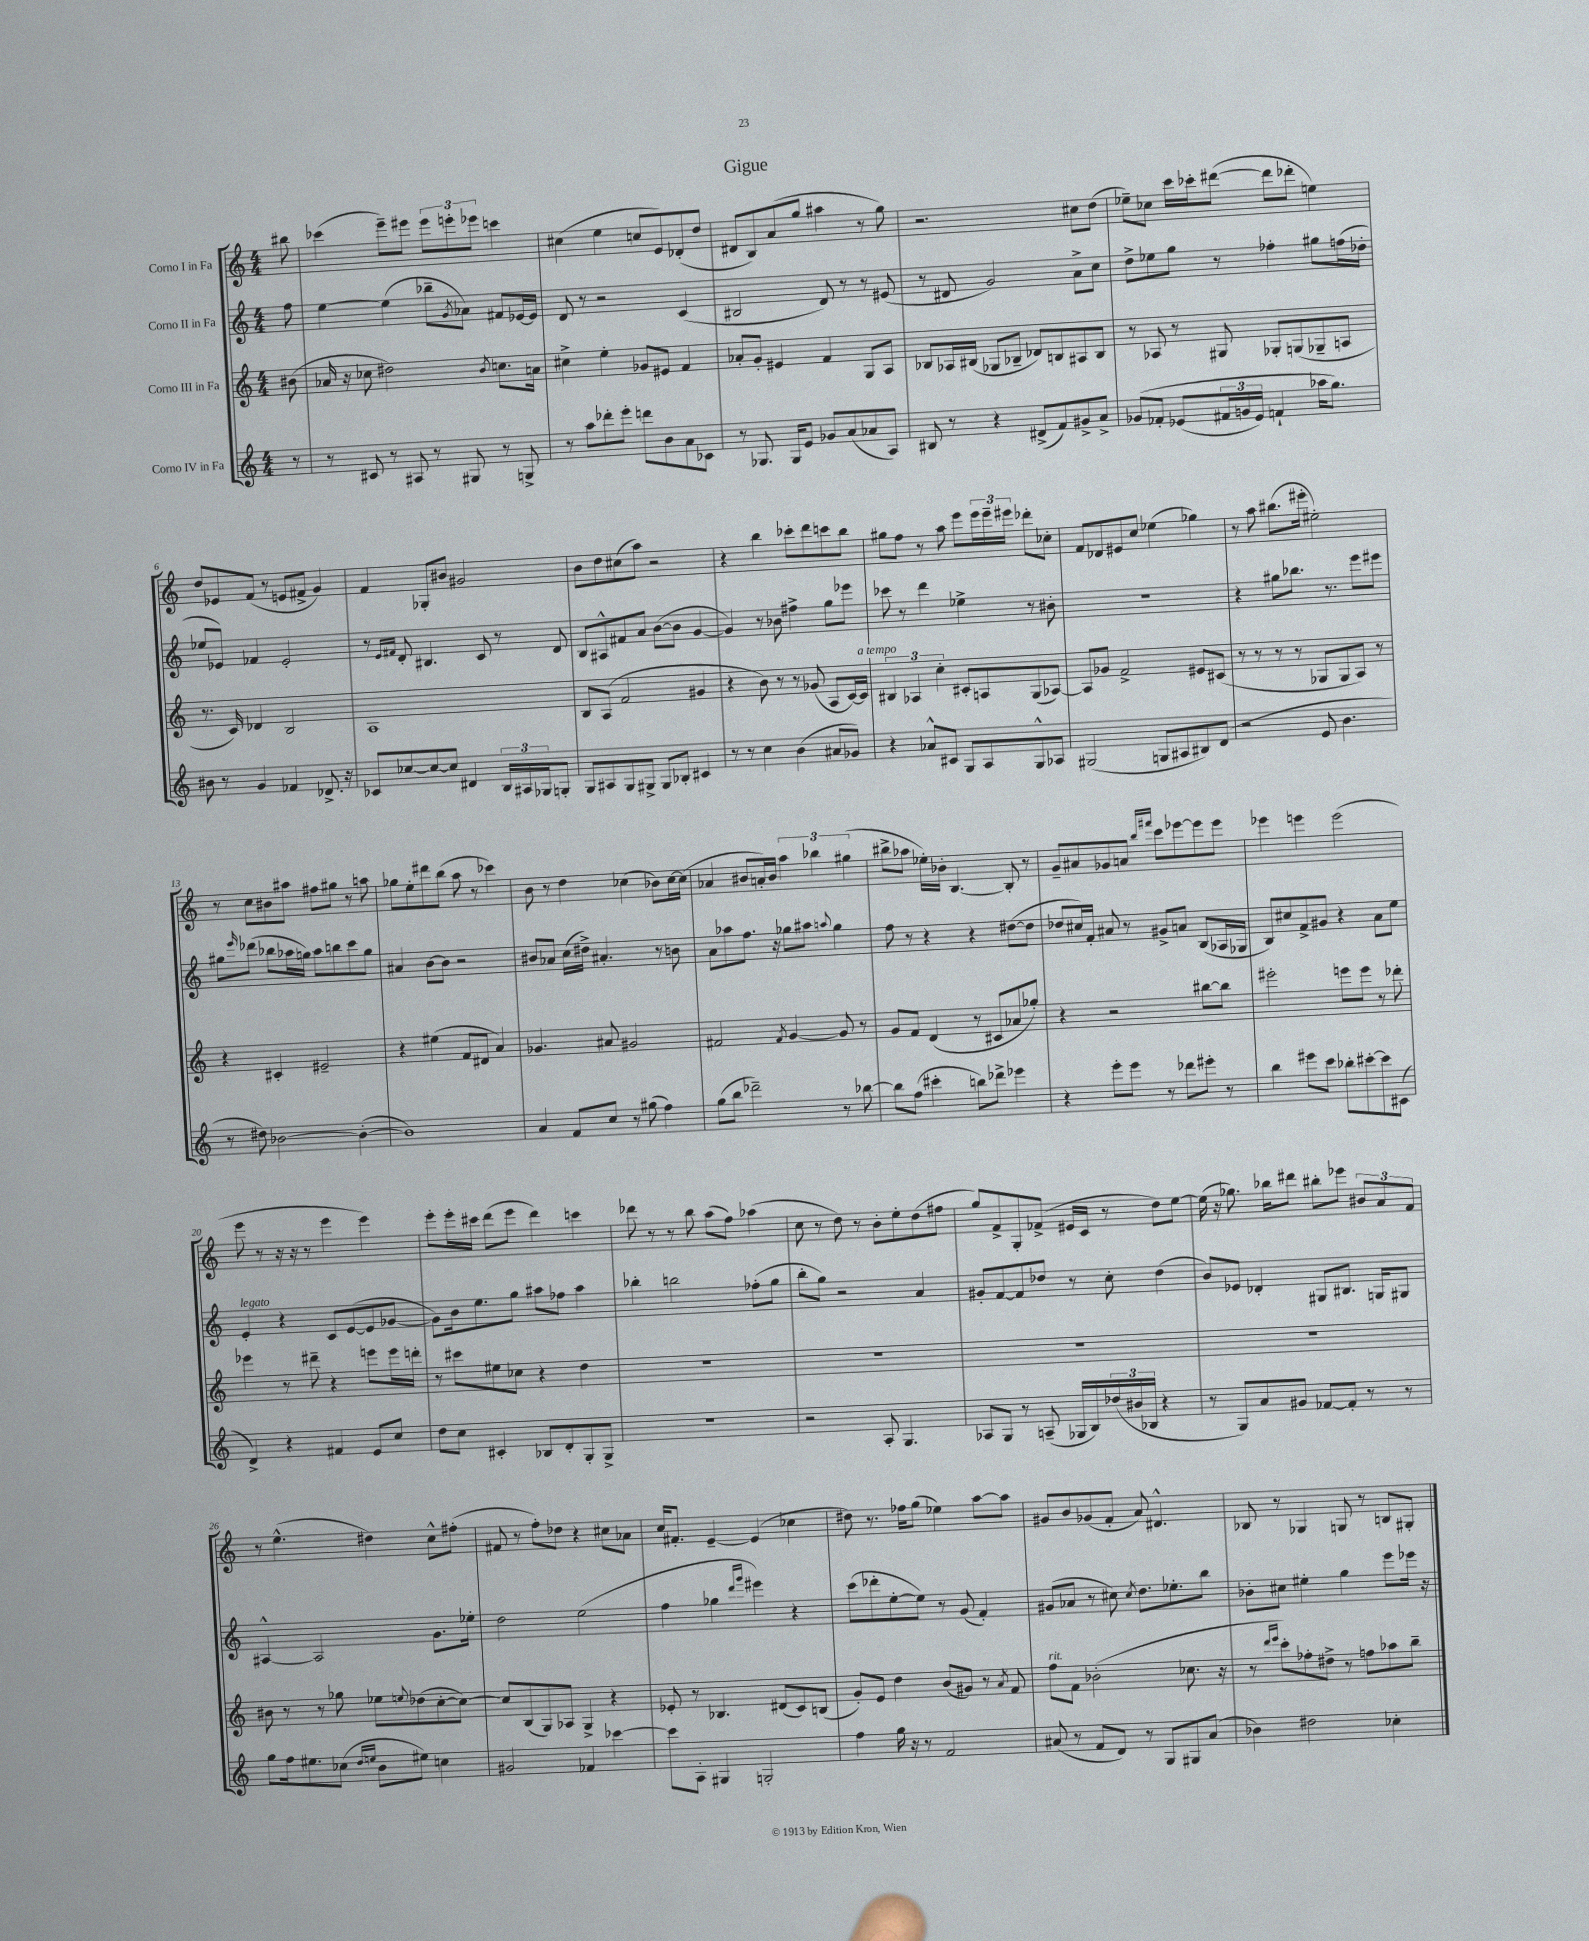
\header { title = "Gigue" }
<<
\new StaffGroup <<
\new Staff = "s0" \with { instrumentName = "Corno I in Fa" } {
    \clef treble \key c \major \numericTimeSignature \time 4/4 \partial 8
    bis''8 |
    ces'''4( e'''8--) eis'''8 \tuplet 3/2 { eis'''8 e'''8-. ees'''8 } c'''4 |
    cis''4( e''4 c''8 e'8) des'8-.( d''8 |
    dis'8 b8) a'8( g''8 ais''4 r8 g''8) |
    r2. cis''8 d''8( |
    ees''8--) ces''8 c'''16 ces'''16-. dis'''8~( dis'''8 des'''8-. e''4) |
    d''8 ees'8 f'8( r8 e'8 fis'8-> g'4) |
    f'4 ges8-. bis'8 gis'2 |
    b'8 d''8 cis''8( a''8) r2 |
    r4 b''4 ces'''8-. d'''8 c'''8 b''8 |
    gis''8 f''8 r8 a''8 e'''8 \tuplet 3/2 { e'''16 e'''16-- eis'''16 } des'''8-. ces''8-. |
    f'8 des'8 eis'8 c''8 ees''4( ges''4) |
    r8 a''8 bis''8.( eis'''16-. eis''2-.) |
    r8 c''8 bis'8 ais''8 fis''8 gis''8 r8 a''8 |
    ges''8 e''8-. dis'''8 b''8( a''8 r8 ces'''4) |
    b'8 r8 d''4 ces''4( bes'8) ces''16~ ces''16( |
    aes'4 bis'8 a'16-.) bis'16 \tuplet 3/2 { a''4 bes''4 gis''4( } |
    bis''8-> aes''8 ees''16-.) bes'16-. b4.~ b8-. r8 |
    g'8-- ais'8 ges'8 a'8 \grace { b''16 fis'''16 } c'''8 ees'''8~ ees'''8 ees'''8 |
    ees'''4 e'''4 e'''2( |
    e'''8 r8 r16 r16 r8 e'''4 e'''4) |
    e'''8-. e'''16-. cis'''16 d'''8( e'''8 d'''4) c'''4 |
    des'''8 r8 r8 b''8 a''8( f''8) aes''4( |
    c''8 r8 d''8) r8 b'8-. e''8-. d''8( fis''8 |
    g''8) f'8-> g8-. fes'8->( eis'16 c'16 r8 d''8) e''8~ |
    e''16( r16 ges''8.) bes''16 dis'''8 bis''8-. ees'''8 \tuplet 3/2 { bis'8 a'8 f'8 } |
    r8 e''4.-^( dis''4) c''8-^ fis''8-.( |
    fis'8 r8 f''8-.) des''8 r4 cis''8 aes'8 |
    c''16 fis'8.-. e'4~-- e'4( ces''4 |
    dis''8) r8. fes''16 g''8( ees''4) a''8~ a''8 |
    gis'8 b'8 ges'8( f'8-. a'8) dis'4.-^ |
    bes8 r8 ges4 g8 r8 b8 gis8-. \bar "|." |
}
\new Staff = "s1" \with { instrumentName = "Corno II in Fa" } {
    \clef treble \key c \major \numericTimeSignature \time 4/4 \partial 8
    f''8 |
    e''4~ e''4( bes''8-- \acciaccatura { g'8 } aes'8) fis'8 ees'16~ ees'16 |
    d'8 r8 r2 c'4( |
    bis2 d'8) r8 r8 eis'8( |
    r8 dis'8 g'2) a'8-> c''8 |
    d''8-> ees''8 g''8 r8 fes''4-. gis''8 f''16( des''16-. |
    ees''8 ees'8) fes'4 ees'2-. |
    r8 \grace { e'16 fis'16 } d'8-. bis4. c'8 r8 d'8 |
    b8 ais8-^ fis'8 a'8 b'8~( b'8 g'4~ |
    g'4) r8 bes'8 fis''4-> g''8 ees'''8 |
    ces'''8 r8 d'''4 ees''4-> r8 bis'8-. |
    R1 |
    r4 gis''8 bes''8. r8. e'''8 eis'''8 |
    gis''8 \grace { e'''16 } des'''8( bes''8 aes''16 g''16) aes''8 b''8 c'''8 g''8 |
    ais'4 b'8~ b'8 r2 |
    bis'8 aes'8 c''16( dis''16->) ais'4.-. r8 b'8 |
    a'8 aes''8 f''8. r16 ges''8 ais''8 \appoggiatura { a''8 } ges''4 |
    f''8 r8 r4 r4 dis''8~( dis''8 |
    des''8 cis''16) f'16-. ais'8 r8 gis'8-> a'8 b8( aes16 ges16 |
    b8) cis''8 f'8-> gis'8 r4 a'8 e''8 |
    e'4-.^\markup { \italic "legato" } r4 c'8 e'8~( e'8 ges'8~ |
    ges'8) b'16 e''8. g''8 ais''8 fes''8 ais''4 |
    bes''4-. b''2 fes''8-.( g''8 |
    b''8-. g''8) r2 a'4 |
    gis'8-. f'8~ f'8 des''8 r8 c''8-. des''4( |
    b'8) ees'8 des'4-. gis8 bis8. g16 gis8 |
    ais4~-^ ais2 g'8. ees''16-. |
    d''2 e''2( |
    f''4 ges''4 \grace { d'''16 g'''16 } eis'''4) r4 |
    c'''8( des'''8-. e''8~-. e''8) r8 g'8( f'4-.) |
    gis'8( aes'8 r8 cis''8) \acciaccatura { cis''8 } d''8. ees''8.-. b''8 |
    bes'8-. cis''8 eis''4-. g''4 e'''8 ees'''16 r16 \bar "|." |
}
\new Staff = "s2" \with { instrumentName = "Corno III in Fa" } {
    \clef treble \key c \major \numericTimeSignature \time 4/4 \partial 8
    bis'8( |
    aes'16 r16 ces''8 dis''2) \acciaccatura { b'8 } c''8. a'16 |
    cis''4-> e''4-. ges'8 eis'8 f'4 |
    aes'8-. g'8-. eis'4 f'4 g8 a8 |
    bes8 aes16 bis16( ges8 bes8-- des'8) b8 ais8 b8 |
    r8 aes8 r8 gis8 ges8-. g8( ges8-- a8 |
    r8. c'16) des'4 b2 |
    a1 |
    b8 a8( f'2 gis'4 |
    r4 b'8) r8 r8 ges'8( a8 c'16~) c'16^\markup { \italic "a tempo" } |
    \tuplet 3/2 { bis4 aes4 c''4-. } cis'8-. a8 g8( aes8~) |
    aes8 ges'8 f'2-> eis'8 cis'8( |
    r8 r8 r8 r8 ges8 ges8 a8) r8 |
    r4 cis'4-. eis'2-- |
    r4 eis''4( f'8 dis'8 a'4) |
    ges'4. ais'8 gis'2 |
    fis'2 \acciaccatura { fis'8 } g'4~ g'8 r8 |
    g'8 f'8 d'4( r8 cis'8 aes'8 ges''8-.) |
    r4 r2 bis''8~ bis''8 |
    eis'''2-. e'''8 e'''8 r8 des'''8-. |
    ees'''4 r8 dis'''8-- r4 e'''8 e'''16 d'''16-. |
    r8 cis'''8 eis''8 ces''8 r4 d''4 |
    R1 |
    R1 |
    R1 |
    R1 |
    bis'8 r8 r8 ges''8 ees''8 \appoggiatura { e''8 } des''8( c''8~-. c''8~) |
    c''8 b8( g8) aes8 g4-> r4 |
    ees'8-. r8 bes4. dis'8( c'8) b8( |
    g'8-.) e'8 d''4 b'8( gis'8) r8 \acciaccatura { a'8 } f'8 |
    f''8^\markup { \italic "rit." } f'8 bes'2-.( ces''8. r16 |
    r8 \grace { d'''16 e'''16 } c'''8-.) fes''8-. dis''8-> r8 f''8 aes''8 b''8-- \bar "|." |
}
\new Staff = "s3" \with { instrumentName = "Corno IV in Fa" } {
    \clef treble \key c \major \numericTimeSignature \time 4/4 \partial 8
    r8 |
    r8 cis'8 r8 ais8 r8 gis8 r8 g8-> |
    r8 a''8 des'''8-. e'''8-. d'''8 b'8 a'8 ces'8 |
    r8 ges8. ges16 e'8 ges'8 a'8( aes'8 a8) |
    bis8 r8 r4 dis'8->( f'8) gis'8-> a'8-> |
    ges'8\( fes'8-. ees'8( \tuplet 3/2 { fis'16 g'16 ees'16) } f'4-! aes''16 g''8.\) |
    bis'8 r8 g'4 fes'4 des'8.-> r16 |
    ces'8 ces''8~ ces''8~ ces''8 dis'4 \tuplet 3/2 { b16 ais16 ges16 } g8-. |
    g8 ais8 g8 gis8-> gis8 bes8-. cis'4 |
    r8 r8 c''4 b'4( ais'8 ges'8) |
    r4 aes'8-^ cis'8 g8 a8 g8-^ aes8 |
    gis2( g8 ais8 bis8) d'8( |
    r2 e'8 b'4. |
    r8 dis''8) bes'2~ bes'4~-.( |
    bes'1) |
    a'4 f'8 c''8 r8 gis''8( f''4) |
    g''8( b''8 des'''2--) r8 bes''8~ |
    bes''8 f''8( cis'''4-. b''8) des'''8-> ees'''4 |
    r4 e'''8-. e'''8 r8 des'''8 eis'''8-. r8 |
    b''4 eis'''8 c'''8 bes''8-. cis'''8~-. cis'''8 cis'8( |
    d'4->) r4 fis'4 e'8 c''8 |
    d''8 c''8 cis'4-. bes8 d'8-. g8-. g8-> |
    R1 |
    r2 a8-. g4. |
    aes8 g8 r8 a8--( ges16 b16) \tuplet 3/2 { des''16( bis'16 bes16 } r4 |
    r8 g8) a'8 gis'8 fes'8~ fes'8-. r8 r8 |
    g''8 f''16 eis''8. ces''8( \grace { d''16 e''16 } b'8 eis''8) c''4 |
    gis'2 fes'4 ces'''4~ |
    ces'''8 a8-. gis4 g2-. |
    f''4 g''16 r16 r8 f'2 |
    ais'8( r8 f'8 d'8) r8 g8 gis8 ais'8( |
    bes'4) dis''2 ces''4-. \bar "|." |
}
>>
>>
